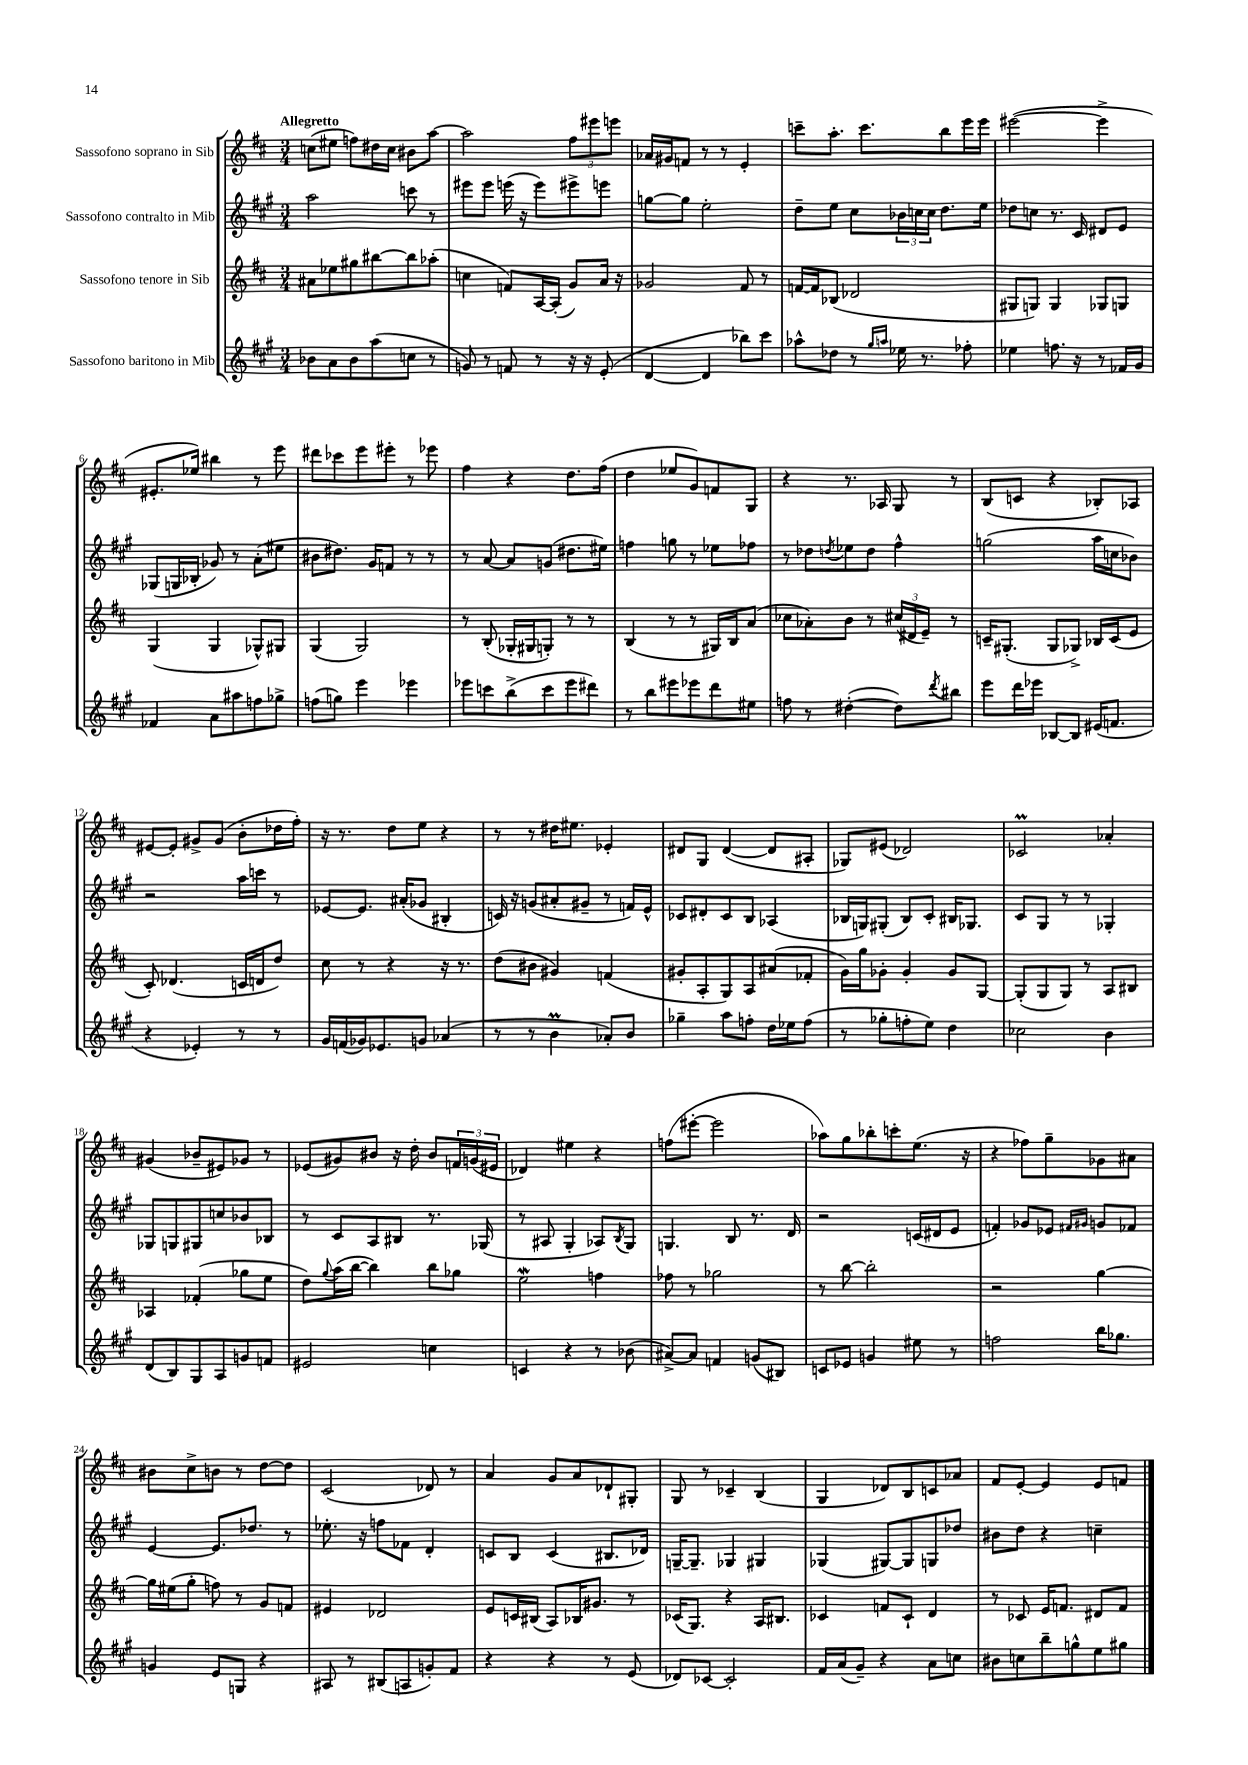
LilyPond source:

<<
\new StaffGroup <<
\new Staff = "s0" \with { instrumentName = "Sassofono soprano in Sib" } {
    \clef treble \key d \major \numericTimeSignature \time 3/4 \tempo "Allegretto"
    c''8( eis''8 f''8) dis''16 c''16 bis'8 a''8~ |
    a''2 \tuplet 3/2 { fis''8 eis'''8 e'''8 } |
    aes'16 gis'16 f'8 r8 r8 e'4-. |
    c'''8-- a''8.-. c'''8. b''8 e'''16 e'''16 |
    eis'''2~( eis'''4-> |
    eis'8.-. ees''16) bis''4 r8 e'''8 |
    dis'''8 ces'''8 e'''8 eis'''8-. r8 ees'''8 |
    fis''4 r4 d''8. fis''16( |
    d''4 ees''8 g'8) f'8 g8 |
    r4 r8. aes16 g8 r8 |
    b8( c'8 r4 bes8-.) aes8 |
    eis'8~ eis'8-. gis'8-> gis'8( b'8-. des''16 fis''16-.) |
    r16 r8. d''8 e''8 r4 |
    r8 r8 dis''16 eis''8. ees'4-. |
    dis'8 g8 dis'4~( dis'8 ais8-. |
    ges8) eis'8( des'2) |
    ces'2\prall aes'4-. |
    gis'4( bes'8-- eis'8) ges'8 r8 |
    ees'8( gis'8) bis'8 r16 d''16-. bis'8 \tuplet 3/2 { f'16 g'16( eis'16 } |
    des'4) eis''4 r4 |
    f''8( eis'''8~-. eis'''2 |
    aes''8) g''8 bes''8-. c'''8-. e''8.( r16 |
    r4 fes''8) g''8-- ges'8 ais'8 |
    bis'8 cis''8-> b'8 r8 d''8~ d''8 |
    cis'2( des'8) r8 |
    a'4 g'8 a'8 des'8-! gis8-. |
    g8 r8 ces'4-- b4( |
    g4 des'8) b8 c'8 aes'8 |
    fis'8 e'8~-. e'4 e'8 f'8 \bar "|." |
}
\new Staff = "s1" \with { instrumentName = "Sassofono contralto in Mib" } {
    \clef treble \key a \major \numericTimeSignature \time 3/4
    a''2 c'''8 r8 |
    eis'''8 eis'''8 e'''16( r16 e'''8) eis'''8-> e'''8 |
    g''8~ g''8 e''2-. |
    d''8-- e''8 cis''8 \tuplet 3/2 { bes'16 c''16 c''16 } d''8. e''16 |
    des''8 c''8 r8. cis'16 dis'8 e'8 |
    ges8( g16 bes16-. ges'8) r8 a'8-.( eis''8 |
    bis'8 dis''8.) gis'16 f'8 r8 r8 |
    r8 a'8~ a'8 g'8( dis''8. eis''16) |
    f''4 g''8 r8 ees''8 fes''8 |
    r8 des''8 \acciaccatura { d''8 } ees''8 d''8 fis''4-^ |
    g''2( a''16 c''16 bes'8) |
    r2 a''16 c'''16 r8 |
    ees'8~ ees'8. ais'16-.( ges'8 bis4-. |
    c'16) r16 g'8( ais'8-. gis'8-- r8 f'16) e'16-^ |
    ces'8 dis'8-. ces'8 b8 aes4( |
    bes16 g16) gis8-.( bes8) cis'8-. bis16 ges8. |
    cis'8 gis8 r8 r8 ges4-. |
    ges8 g8 gis8 c''8 bes'8 bes8 |
    r8 cis'8 a8 bis8 r8. ges16( |
    r8 ais8 gis4-. aes8) \acciaccatura { b8 } gis8 |
    g4. b8 r8. d'16 |
    r2 c'16( dis'16 e'8 |
    f'4-.) ges'8 ees'8 \grace { fis'16 gis'16 } g'8 fes'8 |
    e'4~ e'8. des''8. r8 |
    ees''8.-. r16 f''8 fes'8 d'4-. |
    c'8 b8 c'4( bis8. des'16) |
    g16~-- g8.-- ges4 gis4 |
    ges4( gis8~) gis8 g8 des''8 |
    bis'8 d''8 r4 c''4-- \bar "|." |
}
\new Staff = "s2" \with { instrumentName = "Sassofono tenore in Sib" } {
    \clef treble \key d \major \numericTimeSignature \time 3/4
    ais'8 ees''8 gis''8 bis''8~ bis''8 aes''8-.( |
    c''4 f'8) a16~ a16-.( g'8) a'16 r16 |
    ges'2 fis'8 r8 |
    f'16~ f'16 bes8( des'2 |
    gis8 g8) g4 ges8 g8 |
    g4( g4 ges8-^) gis8 |
    g4( g2) |
    r8 b8-.( ges16-. gis16 g8-.) r8 r8 |
    b4( r8 r8 gis16) b16 a'8( |
    ces''8 aes'8-.) b'8 r8 \tuplet 3/2 { cis''16( dis'16 e'16--) } r8 |
    c'16-- gis8.-.( gis8 ges8->) bes16 c'16( e'8 |
    cis'8-.) des'4.( c'16 d'16 d''8) |
    cis''8 r8 r4 r16 r8. |
    d''8( bis'8 gis'4) f'4( |
    gis'8-. a8-. g8) a8 ais'8( fes'8-. |
    g'16) g''16 ges'8-. ges'4-. ges'8 g8~ |
    g8-.( g8 g8) r8 a8 bis8 |
    aes4 fes'4-.( ges''8 e''8 |
    d''8) \appoggiatura { g''8 } a''16( b''16~ b''4) b''8 ges''8 |
    e''2\mordent f''4 |
    fes''8 r8 ges''2 |
    r8 b''8~ b''2-. |
    r2 g''4~ |
    g''16 eis''16( g''8-. f''8) r8 g'8 f'8 |
    eis'4 des'2 |
    e'8 c'16 bis16( a8) bes16 gis'8. r8 |
    ces'16( g8.) r4 a16 bis8. |
    ces'4 f'8 ces'8-! d'4 |
    r8 ces'8 e'16 f'8. dis'8 f'8 \bar "|." |
}
\new Staff = "s3" \with { instrumentName = "Sassofono baritono in Mib" } {
    \clef treble \key a \major \numericTimeSignature \time 3/4
    bes'8 a'8 bes'8 a''8( c''8 r8 |
    g'8) r8 f'8 r8 r16 r16 e'8-.( |
    d'4~ d'4 bes''8) cis'''8 |
    aes''8-^ des''8 r8 \grace { gis''16 a''16 } ees''16 r8. fes''8-. |
    ees''4 f''8. r16 r8 fes'16 gis'16 |
    fes'4 a'8 ais''8 f''8 ges''8-> |
    f''8( g''8) e'''4 ees'''4 |
    ees'''8 c'''8 b''8->( c'''8 ees'''8 dis'''8) |
    r8 b''8 eis'''8 ees'''8 d'''8 eis''8 |
    f''8 r8 dis''4~-.( dis''8) \acciaccatura { d'''8 } bis''8 |
    e'''8 d'''16 ees'''16 bes8~ bes8 eis'16( f'8. |
    r4 ees'4-.) r8 r8 |
    gis'16 f'16( ges'16) ees'8. g'8 aes'4( |
    r8 r8 b'4\prall aes'8-.) b'8 |
    ges''4-- a''8 f''8-. d''16 ees''16 f''8( |
    r8 ges''8-. f''8-. e''8) d''4 |
    ces''2 b'4 |
    d'8( b8) gis8 a8 g'8 f'8 |
    eis'2 c''4 |
    c'4 r4 r8 bes'8( |
    ais'8~->) ais'8 f'4 g'8( bis8) |
    c'8 ees'8 g'4 eis''8 r8 |
    f''2 b''16 ges''8. |
    g'4 e'8 g8 r4 |
    ais8 r8 bis8( a8 g'8-.) fis'8 |
    r4 r4 r8 e'8( |
    des'8) ces'8~ ces'2-. |
    fis'16 a'16( gis'8--) r4 a'8 c''8 |
    bis'8 c''8 b''8-- g''8-^ e''8 gis''8 \bar "|." |
}
>>
>>
